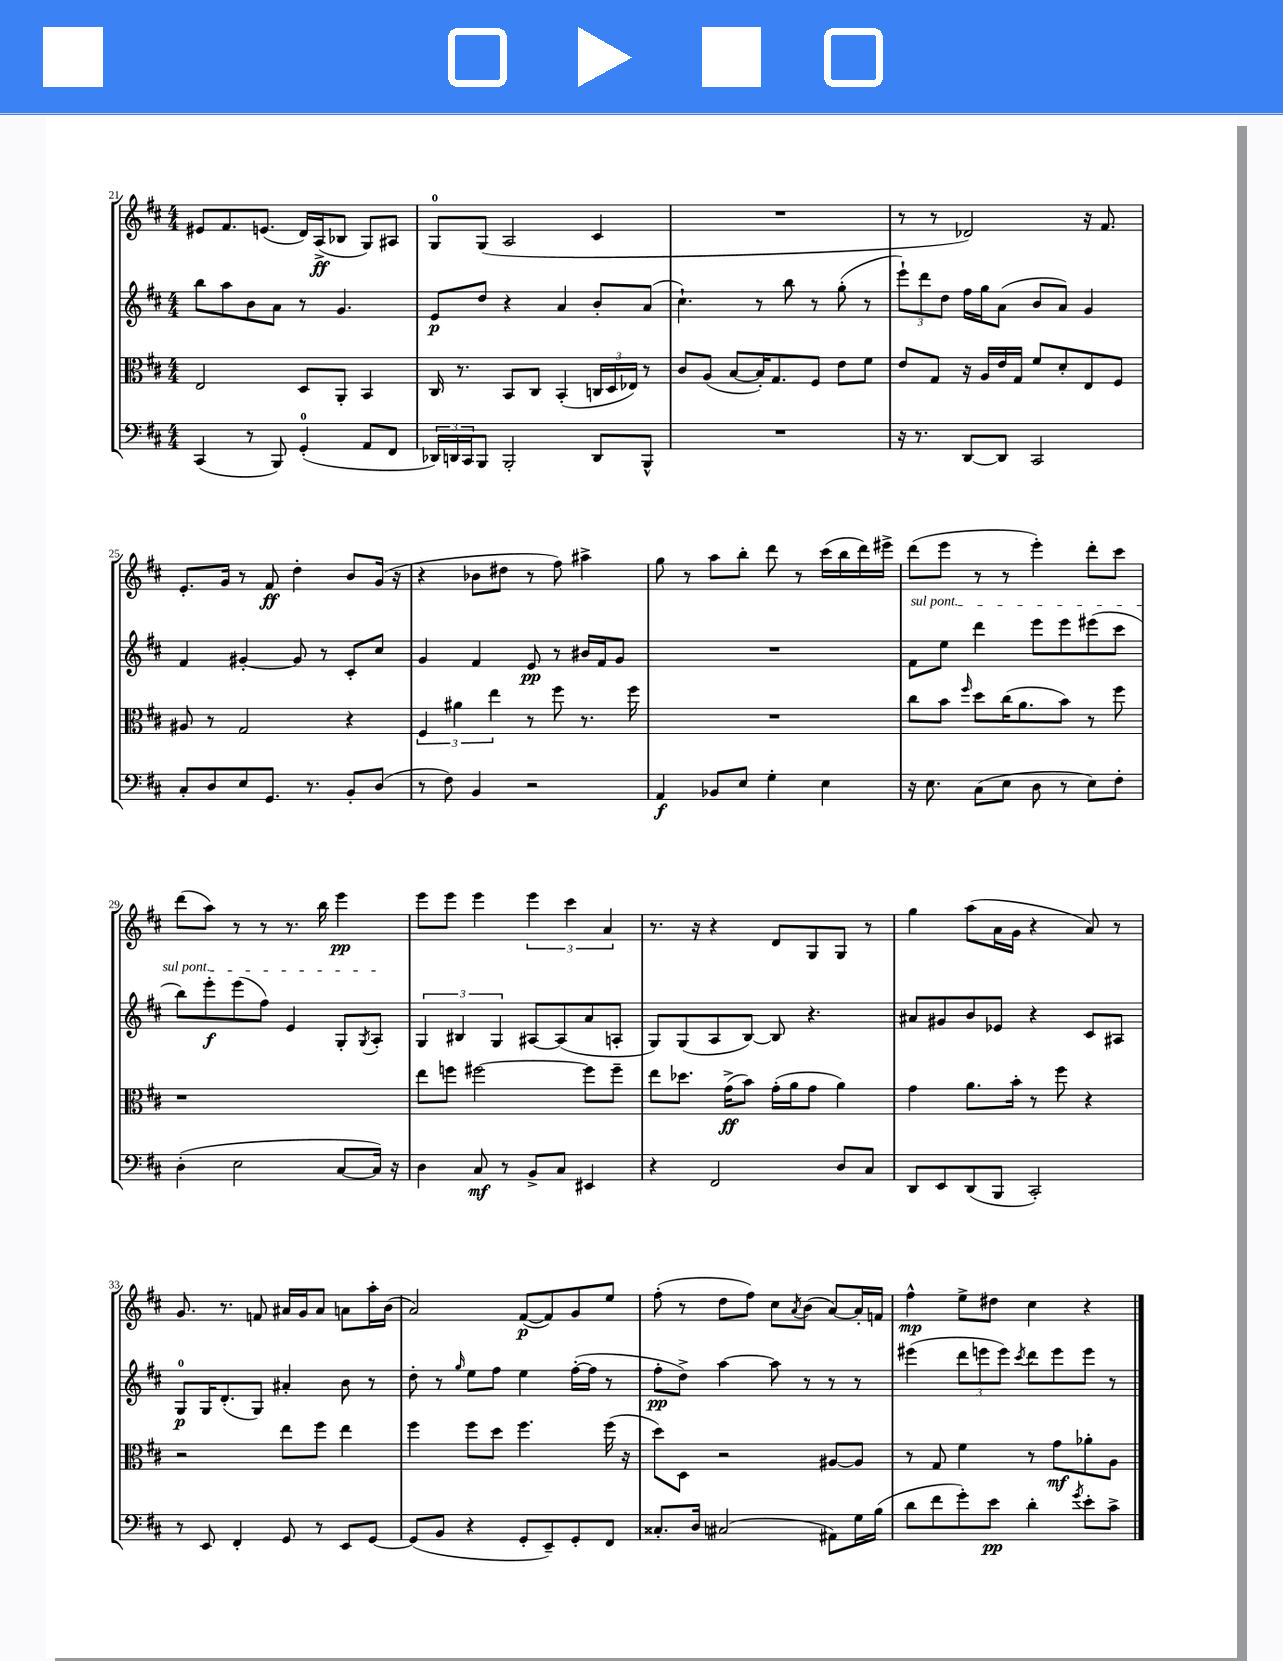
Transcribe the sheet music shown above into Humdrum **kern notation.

**kern	**kern	**kern	**kern
*staff4	*staff3	*staff2	*staff1
*clefF4	*clefC3	*clefG2	*clefG2
*k[f#c#]	*k[f#c#]	*k[f#c#]	*k[f#c#]
*M4/4	*M4/4	*M4/4	*M4/4
(4CC#	2E	8bb	8e#
.	.	8aa	8.f#
8r	.	8b	.
.	.	.	(8.e
8BBB)	.	8a	.
(4GG'	8D	8r	16d)
.	.	.	(16A^
.	8AA'	4.g	8B-
8AA	4BB	.	8G)
8FF#	.	.	8A#
=	=	=	=
24DD-)	16C#	8e	8G
24DD	.	.	.
.	8.r	.	.
24CC#	.	.	.
8BBB	.	8dd	(8G
2BBB'	8BB	4r	2A
.	8C#	.	.
.	(4BB'	4a	.
8DD	24C	8b'	4c#
.	24D	.	.
.	24E-)	.	.
8BBB^^	8r	(8a	.
=	=	=	=
1r	8c#	4.cc#`)	1r
.	(8A	.	.
.	[8B	.	.
.	16B'])	8r	.
.	8.G	.	.
.	.	8bb	.
.	8F#	8r	.
.	8e	(8gg'	.
.	8f#	8r	.
=	=	=	=
16r	8e	12eee`)	8r
8.r	.	.	.
.	.	12ddd	.
.	8G	.	8r
.	.	12dd	.
[8DD	16r	16ff#	2d-)
.	16A	16gg	.
8DD]	16e	(8a	.
.	16G	.	.
2CC#	8f#	8b	.
.	8d'	8a)	.
.	8E	4g	16r
.	.	.	8.f#
.	8F#	.	.
=	=	=	=
8C#'	8A#	4f#	8.e'
8D	8r	.	.
.	.	.	16g
8E	2G	[4g#'	8r
8.GG	.	.	8f#
.	.	8g#]	4dd'
8.r	.	.	.
.	.	8r	.
8BB'	4r	8c#'	8b
(8D	.	8cc#	(16g
.	.	.	16r
=	=	=	=
8r	6F#	4g	4r
8F#)	.	.	.
.	6a#	.	.
4BB	.	4f#	8b-
.	6ee	.	.
.	.	.	8dd#
2r	8r	8e	8r
.	8ff#	8r	8ff#)
.	8.r	16b#	4aa#^
.	.	16f#	.
.	.	8g	.
.	16ff#	.	.
=	=	=	=
4AA	1r	1r	8gg
.	.	.	8r
8BB-	.	.	8aa
8E	.	.	8bb'
4G'	.	.	8ddd
.	.	.	8r
4E	.	.	(16ccc#
.	.	.	16bb
.	.	.	16ddd)
.	.	.	16eee#^
=	=	=	=
16r	8cc#	8f#	(8ddd
8.E	.	.	.
.	8b	8ee	8eee
.	16qqff#	.	.
(8C#	8dd	4ddd	8r
8E	(16cc#	.	8r
.	8.a	.	.
8D	.	8eee	4eee')
8r	8b)	8eee	.
8E)	8r	(8eee#	8ddd'
8F#'	8ff#	8ccc#	8ccc#
=	=	=	=
(4D'	1r	8bb)	(8ddd
.	.	8eee'	8aa)
2E	.	(8eee	8r
.	.	8ff#)	8r
.	.	4e	8.r
.	.	.	16bb
[8C#	.	8G'	4eee
.	.	8qG	.
16C#])	.	8A'	.
16r	.	.	.
=	=	=	=
4D	8ee	6G	8eee
.	8ff	.	8eee
.	.	6B#	.
8C#	[2ff#	.	4eee
.	.	6G	.
8r	.	.	.
8BB^	.	[8A#	6eee
8C#	.	(8A#]	.
.	.	.	6ccc#
4EE#	8ff#]	8a	.
.	.	.	6a
.	8ff#~	8A'	.
=	=	=	=
4r	8ee	8G)	8.r
.	8.dd-	(8G	.
.	.	.	16r
2FF#	.	8A	4r
.	(16g^	.	.
.	8b)	[8B)	.
.	(16g'	8B]	8d
.	16a	.	.
.	8g	4.r	8G
8D	4a)	.	8G
8C#	.	.	8r
=	=	=	=
8DD	4g	8a#	4gg
8EE	.	8g#	.
(8DD	8.a	8b	(8aa
8BBB	.	8e-	16a
.	16b'	.	16g
2CC#')	8r	4r	4r
.	8ff#	.	.
.	4r	8c#	8a)
.	.	8A#	8r
=	=	=	=
8r	2r	8G	8.g
8EE	.	16G	.
.	.	(8.d'	8.r
4FF#'	.	.	.
.	.	8G)	8f
8GG	8ee	4a#'	16a#
.	.	.	16g
8r	8ff#	.	8a#
8EE	4ee	8b	8a
[8GG	.	8r	16aa'
.	.	.	(16b
=	=	=	=
(8GG]	4ff#	8dd'	2a)
8BB	.	8r	.
.	.	16qqgg	.
4r	8ff#	8ee	.
.	8dd	8ff#	.
8GG'	4.ff#	4ee	([8f#
8EE~)	.	.	8f#])
8GG'	.	([16ff#'	8g
.	.	16ff#]	.
8FF#	(16ff#	8r	8ee
.	16r	.	.
=	=	=	=
8.C##'	8dd)	8ff#'	(8ff#'
.	8D	8dd^)	8r
16D	.	.	.
(2C#	2r	[4aa	8dd
.	.	.	8ff#)
.	.	8aa]	8cc#
.	.	.	8qa
.	.	8r	(8b
8AA#)	[8A#	8r	[8a)
16G	8A#]	8r	16a']
(16B	.	.	16f
=	=	=	=
8d	8r	(4eee#	4ff#^^
8f#	8G	.	.
8g')	4f#	12ddd	8ee^
.	.	12eee	.
8e	.	.	8dd#
.	.	12eee)	.
.	.	8qccc#	.
4d'	8r	8ddd	4cc#
.	8g	8eee	.
8qg	.	.	.
8e'	8a-'	8eee	4r
8c#^	8A	8r	.
==	==	==	==
*-	*-	*-	*-
